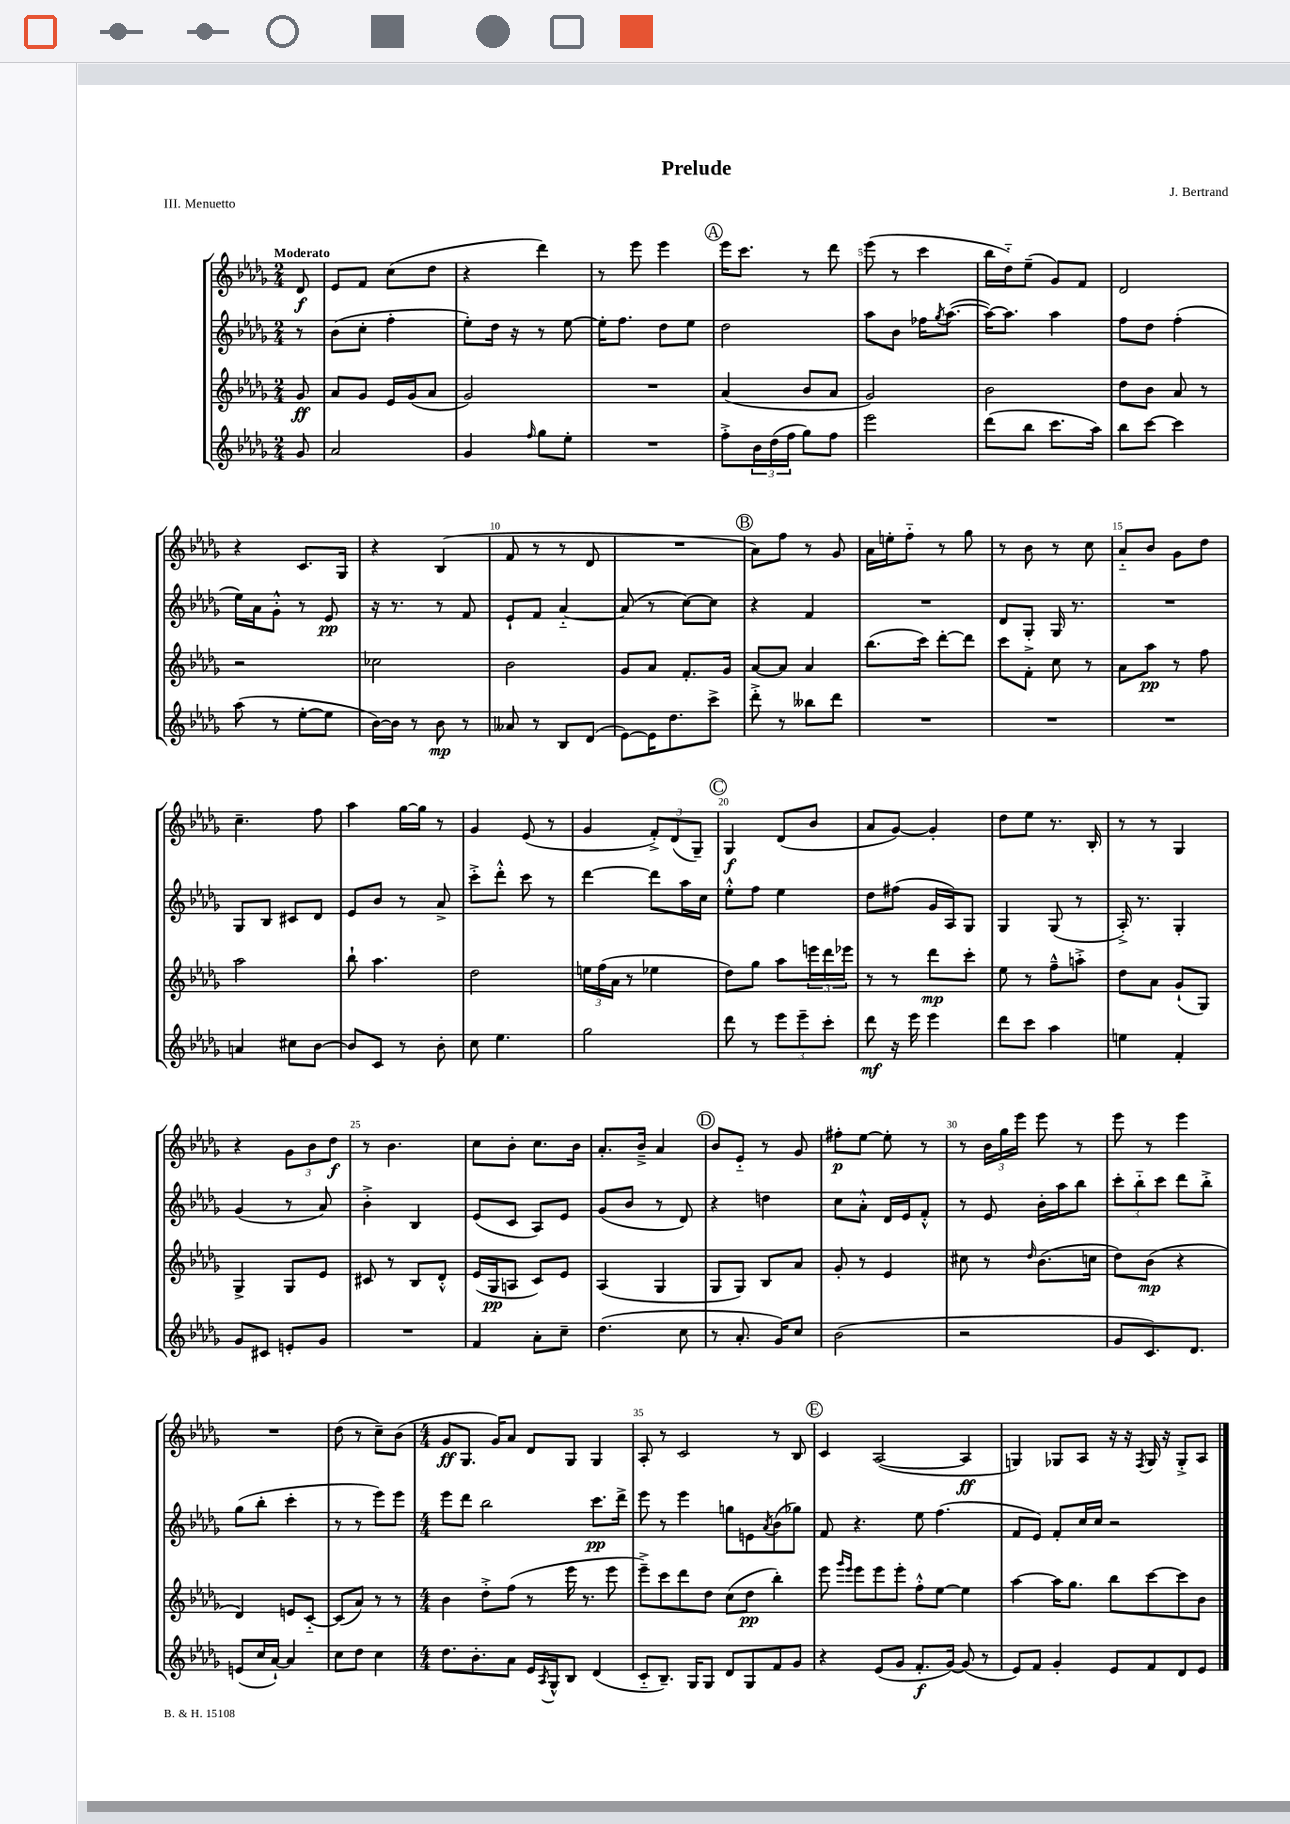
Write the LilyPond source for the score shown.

\header { title = "Prelude" composer = "J. Bertrand" piece = "III. Menuetto" }
<<
\new StaffGroup <<
\new Staff = "s0" {
    \clef treble \key des \major \numericTimeSignature \time 2/4 \partial 8 \tempo "Moderato"
    des'8\f |
    ees'8 f'8 c''8( des''8 |
    r4 des'''4) |
    r8 ees'''8 ees'''4 |
    \mark \markup { \circle "A" } ees'''16 c'''8. r8 des'''8 |
    ees'''8( r8 c'''4 |
    bes''16 des''16-_) ees''8--( ges'8) f'8 |
    des'2 |
    r4 c'8. ges16 |
    r4 bes4( |
    f'8 r8 r8 des'8 |
    R2 |
    \mark \markup { \circle "B" } aes'8) f''8 r8 ges'8 |
    aes'16 e''16-. f''8-_ r8 ges''8 |
    r8 bes'8 r8 c''8 |
    aes'8-_ bes'8 ges'8 des''8 |
    c''4.-- f''8 |
    aes''4 ges''16~ ges''16 r8 |
    ges'4 ees'8( r8 |
    ges'4 \tuplet 3/2 { f'8-.->) des'8( ges8--) } |
    \mark \markup { \circle "C" } ges4\f des'8( bes'8 |
    aes'8 ges'8~) ges'4-. |
    des''8 ees''8 r8. bes16-. |
    r8 r8 ges4 |
    r4 \tuplet 3/2 { ges'8 bes'8 des''8\f } |
    r8 bes'4. |
    c''8 bes'8-. c''8. bes'16 |
    aes'8.-. bes'16---> aes'4 |
    \mark \markup { \circle "D" } bes'8 ees'8-_ r8 ges'8 |
    fis''8-.\p ees''8~ ees''8-. r8 |
    r8 \tuplet 3/2 { bes'16 ges''16 ees'''16 } ees'''8 r8 |
    ees'''8 r8 ees'''4 |
    R2 |
    des''8( r8 c''8--) bes'8( |
    \numericTimeSignature \time 4/4 ges'8\ff ges8. ges'16) aes'8 des'8 ges8 ges4 |
    aes8-. r8 c'2 r8 bes8 |
    \mark \markup { \circle "E" } c'4 aes2~( aes4\ff |
    g4) ges8 aes8 r16 r16 \acciaccatura { f8 } ges16 r16 ges8-.-> aes8 \bar "|." |
}
\new Staff = "s1" {
    \clef treble \key des \major \numericTimeSignature \time 2/4 \partial 8
    r8 |
    bes'8( c''8-. f''4-. |
    ees''8-.) des''16 r16 r8 ees''8~ |
    ees''16-. f''8. des''8 ees''8 |
    \mark \markup { \circle "A" } des''2 |
    aes''8 bes'8 fes''16 \acciaccatura { ges''8 } aes''8.~( |
    aes''16~) aes''8. aes''4 |
    f''8 des''8 f''4-.( |
    ees''16) aes'16 ges'8-.-^ r8 ees'8\pp |
    r16 r8. r8 f'8 |
    ees'8-! f'8 aes'4~-_ |
    aes'8( r8 c''8~) c''8 |
    \mark \markup { \circle "B" } r4 f'4 |
    R2 |
    des'8 ges8-. ges16 r8. |
    R2 |
    ges8 bes8 cis'8 des'8 |
    ees'8 bes'8 r8 aes'8-> |
    c'''8-.-> des'''8-.-^ c'''8 r8 |
    des'''4~ des'''8 aes''16 c''16 |
    \mark \markup { \circle "C" } ees''8-.-^ f''8 ees''4 |
    des''8 fis''8( ges'16 aes16) ges8 |
    ges4 ges8( r8 |
    aes16-.->) r8. ges4-. |
    ges'4( r8 aes'8) |
    bes'4-.-> bes4 |
    ees'8( c'8 aes8) ees'8 |
    ges'8( bes'8 r8 des'8) |
    \mark \markup { \circle "D" } r4 d''4 |
    c''8 aes'8-.-^ des'16 ees'16 f'8-.-^ |
    r8 ees'8 bes'16-. aes''16 bes''8 |
    \tuplet 3/2 { c'''8-. bes''8-_ c'''8 } des'''8 bes''8-.-> |
    ges''8( bes''8-. c'''4-. |
    r8 r8 ees'''8) ees'''8 |
    \numericTimeSignature \time 4/4 ees'''8 des'''8 bes''2 c'''8.\pp des'''16-> |
    ees'''8 r8 ees'''4 g''8 e'8 \acciaccatura { aes'8 } bes'8( ges''8) |
    \mark \markup { \circle "E" } f'8 r4. ees''8 f''4.( |
    f'8 ees'8) f'8-. c''16 c''16 r2 \bar "|." |
}
\new Staff = "s2" {
    \clef treble \key des \major \numericTimeSignature \time 2/4 \partial 8
    ges'8\ff |
    aes'8 ges'8 ees'16 ges'16( aes'8 |
    ges'2) |
    R2 |
    \mark \markup { \circle "A" } aes'4( bes'8 aes'8 |
    ges'2) |
    bes'2 |
    des''8 bes'8 aes'8 r8 |
    r2 |
    ces''2 |
    bes'2 |
    ges'8 aes'8 f'8.-. ges'16 |
    \mark \markup { \circle "B" } aes'8~ aes'8 aes'4 |
    bes''8.( c'''16) des'''8~-. des'''8 |
    c'''8 f'8-.-> c''8 r8 |
    aes'8 aes''8\pp r8 f''8 |
    aes''2 |
    bes''8-! aes''4. |
    des''2 |
    \tuplet 3/2 { e''16 f''16( aes'16 } r8 ees''4 |
    \mark \markup { \circle "C" } des''8) ges''8 aes''8 \tuplet 3/2 { e'''16 des'''16 ees'''16 } |
    r8 r8 des'''8\mp c'''8-. |
    ees''8 r8 f''8---^ a''8-.-> |
    des''8 aes'8 ges'8-!( ges8) |
    ges4-> ges8 ees'8 |
    cis'8 r8 bes8 des'8-.-^ |
    ees'16( ges16\pp a8 c'8) ees'8 |
    aes4( ges4 |
    \mark \markup { \circle "D" } ges8 ges8) bes8 aes'8 |
    ges'8-. r8 ees'4 |
    cis''8 r8 \grace { des''16 } bes'8.( c''16 |
    des''8) bes'8\mp( r4 |
    des'4) e'8 c'8~-_ |
    c'8( aes'8) r8 r8 |
    \numericTimeSignature \time 4/4 bes'4 des''8-.-> f''8( r8 ees'''16 r8. ees'''8 |
    ees'''8--->) c'''8 des'''8 des''8 c''8( des''8\pp bes''4-.) |
    \mark \markup { \circle "E" } ees'''8 \grace { ges'''16 ees'''16 } ees'''8 ees'''8 ees'''8-. f''8-.-^ ees''8~ ees''4 |
    aes''4~ aes''16 ges''8. bes''8 c'''8~ c'''8 bes'8 \bar "|." |
}
\new Staff = "s3" {
    \clef treble \key des \major \numericTimeSignature \time 2/4 \partial 8
    ges'8 |
    aes'2 |
    ges'4 \grace { f''16 } ges''8 ees''8-. |
    R2 |
    \mark \markup { \circle "A" } f''8-.-> \tuplet 3/2 { bes'16 des''16( f''16 } ges''8) f''8 |
    ees'''2 |
    des'''8( bes''8 c'''8. aes''16) |
    bes''8 c'''8~ c'''4 |
    aes''8( r8 ees''8~-. ees''8 |
    bes'16~) bes'16 r8 bes'8\mp r8 |
    aeses'8 r8 bes8 des'8( |
    ees'8~) ees'16 des''8. c'''8-> |
    \mark \markup { \circle "B" } des'''8-.-> r8 beses''8 des'''8 |
    R2 |
    R2 |
    R2 |
    a'4 cis''8 bes'8~ |
    bes'8 c'8 r8 bes'8-. |
    c''8 ees''4. |
    ges''2 |
    \mark \markup { \circle "C" } des'''8 r8 \tuplet 3/2 { ees'''8 ees'''8-- c'''8-. } |
    des'''8\mf r16 ees'''16 ees'''4 |
    des'''8 c'''8 aes''4 |
    e''4 f'4-. |
    ges'8 cis'8 e'8-. ges'8 |
    R2 |
    f'4 aes'8-. c''8-- |
    des''4.( c''8 |
    \mark \markup { \circle "D" } r8 aes'8.-. ges'16) c''8 |
    bes'2( |
    r2 |
    ges'8 c'8.) des'8. |
    e'8( c''16 aes'16~-!) aes'4 |
    c''8 des''8 c''4 |
    \numericTimeSignature \time 4/4 des''8. bes'8.-. aes'8 ees'16 \acciaccatura { aes8 } ges16-^ bes8 des'4( |
    c'8-_ bes8.--) ges16 ges8 des'8 ges8 f'8 ges'8 |
    \mark \markup { \circle "E" } r4 ees'8( ges'8 f'8.-.\f ges'16~) ges'8( r8 |
    ees'8) f'8 ges'4-. ees'8 f'8 des'8 ees'8 \bar "|." |
}
>>
>>
\layout { \context { \Score \override BarNumber.break-visibility = ##(#f #t #t) barNumberVisibility = #(every-nth-bar-number-visible 5) } }
